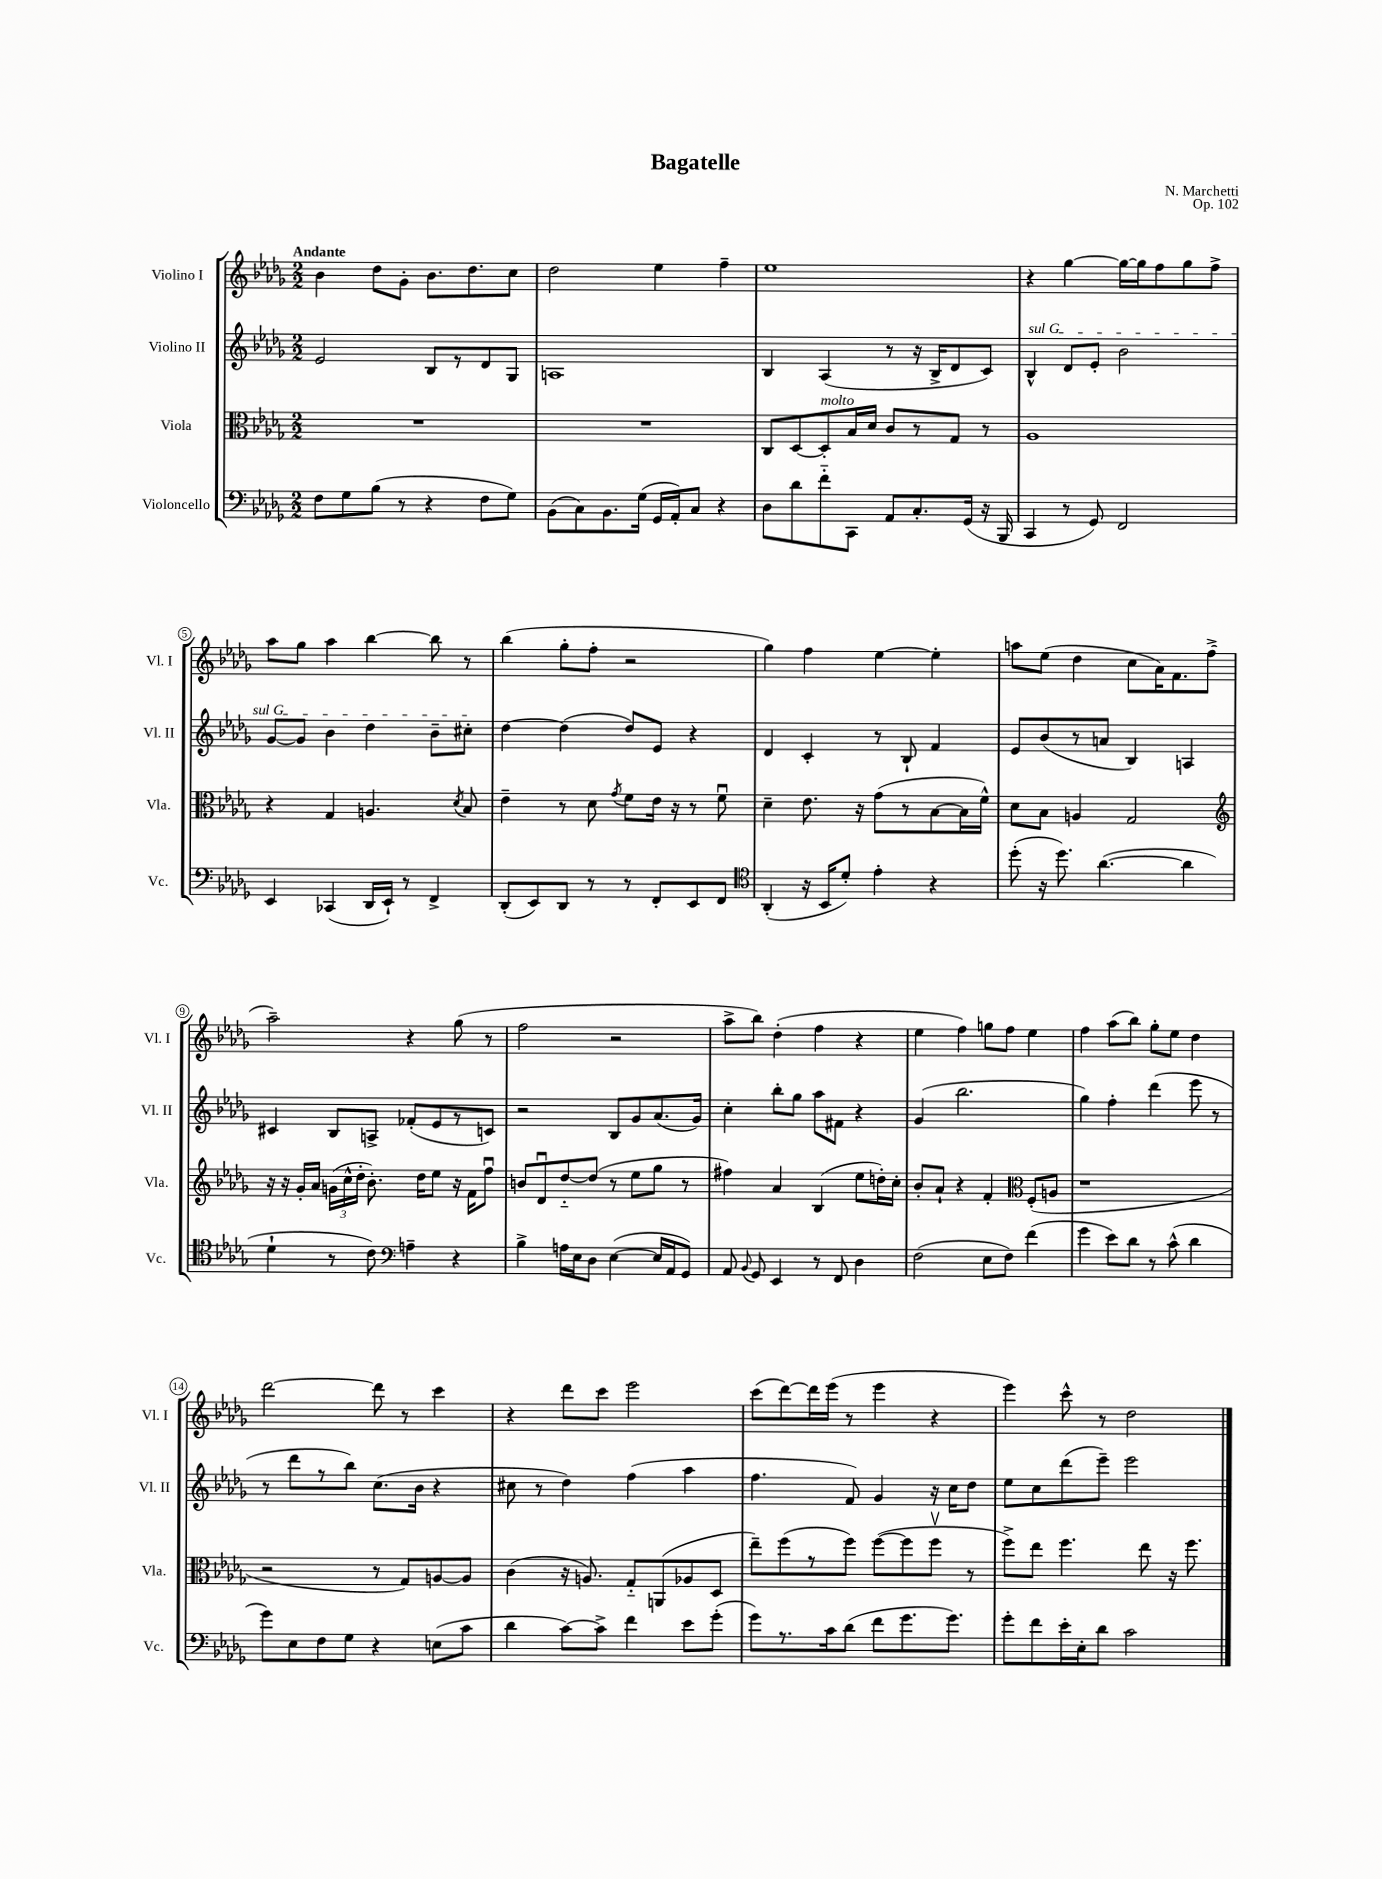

**kern	**kern	**kern	**kern
*part4	*part3	*part2	*part1
*staff4	*staff3	*staff2	*staff1
*I"Violoncello	*I"Viola	*I"Violino II	*I"Violino I
*I'Vc.	*I'Vla.	*I'Vl. II	*I'Vl. I
*clefF4	*clefC3	*clefG2	*clefG2
*k[b-e-a-d-g-]	*k[b-e-a-d-g-]	*k[b-e-a-d-g-]	*k[b-e-a-d-g-]
*M2/2	*M2/2	*M2/2	*M2/2
=1	=1	=1	=1
!	!	!	!LO:TX:a:B:t=Andante
8F\L	1r	2e-/	4b-\
8G-\	.	.	.
(8B-\J	.	.	8dd-\L
8r	.	.	8g-'\J
4r	.	8B-/L	8.b-\L
.	.	8r	.
.	.	.	8.dd-\
8F\L	.	8d-/	.
8G-\J)	.	8G-/J	8cc\J
=2	=2	=2	=2
(8BB-\L	1r	1An	2dd-\
8C\)	.	.	.
8.BB-\	.	.	.
(16G-\Jk	.	.	.
16GG-/LL	.	.	4ee-\
16AA-'/J)	.	.	.
8C/J	.	.	.
4r	.	.	4ff~\
=3	=3	=3	=3
8D-\L	8C/L	4B-/	1ee-
8d-\	[8D-/	.	.
!	!LO:TX:a:i:t=molto	!	!
8f\	8D-'/]	(4A-/	.
8CC\J	16B-/L	.	.
.	16d-/JJ	.	.
8AA-/L	8c/L	8r	.
8.C'/	8r	16r	.
.	.	16B-^/KL	.
.	8G-/J	8d-/	.
(16GG-/Jk	.	.	.
16r	8r	8c/J)	.
16BBB-/	.	.	.
=4	=4	=4	=4
!	!	!LO:TX:a:i:t=sul G	!
4CC/	1A-	4B-^^/	4r
8r	.	8d-/L	[4gg-\
8GG-/)	.	8e-'/J	.
2FF/	.	2b-\	16gg-\LL_
.	.	.	16gg-\J]
.	.	.	8ff\
.	.	.	8gg-\
.	.	.	8ff^\J
!!LO:LB:g=z
=5	=5	=5	=5
4EE-/	4r	[8g-/L	8aa-\L
.	.	8g-/J]	8gg-\J
(4CC-X/	4G-/	4b-\	4aa-\
16DD-/LL	4.An/	4dd-\	[4bb-\
16EE-`/JJ)	.	.	.
8r	.	.	.
4FF^/	.	8b-~\L	8bb-\]
.	8qd-/	.	.
.	8B-/	8cc#X'\J	8r
=6	=6	=6	=6
(8DD-'/L	4e-~\	[4dd-\	(4bb-\
8EE-/)	.	.	.
8DD-/J	8r	(4dd-\]	8gg-'\L
8r	8d-\	.	8ff'\J
.	8qg-/	.	.
8r	8f\L	8dd-/L)	2r
8FF'/L	16e-\Jk	8e-/J	.
.	16r	.	.
8EE-/	8r	4r	.
8FF/J	8fu\	.	.
=7	=7	=7	=7
*clefC4	*	*	*
(4AA-'/	4d-~\	4d-/	4gg-\)
16r	8.e-\	4c'/	4ff\
16BB-/KL	.	.	.
8d-'/J)	.	.	.
.	16r	.	.
4e-'\	(8g-\L	8r	[4ee-\
.	8r	8B-`/	.
4r	[8B-\	4f/	4ee-'\]
.	16B-\L]	.	.
.	16f^^\JJ)	.	.
=8	=8	=8	=8
(8dd-'\	8d-\L	8e-/L	8aan\L
16r	8B-\J	(8b-/	(8ee-\J
8.dd-\)	.	.	.
.	4An/	8r	4dd-\
([4.a-\	.	8an/J	.
.	2G-/	4B-/)	8cc\L
.	.	.	16a-\K)
.	.	.	8.f\
4a-\]	.	4An/	.
.	.	.	(8ff^\J
!!LO:LB:g=z
=9	=9	=9	=9
*	*clefG2	*	*
4d-`\	16r	4c#X/	2aa-~\)
.	16r	.	.
.	16g-'/LL	.	.
.	16a-/JJ	.	.
8r	(24gn\LL	8B-/L	.
.	24cc^^\	.	.
.	24dd-'\JJ	.	.
8c\)	8.b-'\)	8An^/J	.
*clefF4	*	*	*
4An~\	.	(8f-X'/L	4r
.	16dd-\KL	.	.
.	8ee-\J	8e-/	.
4r	16r	8r	(8gg-\
.	16f\KL	.	.
.	8ffu\J	8cn/J)	8r
=10	=10	=10	=10
4B-^\	8bn/L	2r	2ff\
.	8d-u/	.	.
16An\LL	[8dd-/	.	.
16E-\J	.	.	.
8D-\J	(8dd-/J]	.	.
([4E-\	8r	8B-/L	2r
.	8ee-\L	8g-/	.
16E-/LL]	8gg-\J	(8.a-/	.
16AA-/J	.	.	.
8GG-/J)	8r	.	.
.	.	16g-/Jk)	.
=11	=11	=11	=11
8AA-/	4ff#X\)	4cc'\	8aa-^\L
8qqBB-/	.	.	.
8GG-/	.	.	8bb-\J)
4EE-/	4a-/	8bb-'\L	(4dd-'\
.	.	8gg-\J	.
8r	(4B-/	8aa-\L	4ff\
8FF/	.	8f#X\J	.
4D-\	8ee-\L	4r	4r
.	16ddn'\L)	.	.
.	16cc'\JJ	.	.
=12	=12	=12	=12
(2F\	8b-'/L	(4g-/	4ee-\
.	8a-`/J	.	.
.	4r	2.bb-\	4ff\)
8E-\L	4f'/	.	8ggn\L
8F\J)	.	.	8ff\J
*	*clefC3	*	*
(4f\	(8F'/L	.	4ee-\
.	8An/J	.	.
=13	=13	=13	=13
4g-\	1r	4gg-\)	4ff\
8e-\L)	.	4ff'\	(8aa-\L
8d-\J	.	.	8bb-\J)
8r	.	(4ddd-\	8gg-'\L
(8c^^\	.	.	8ee-\J
4d-\	.	8eee-\	4dd-\
.	.	8r	.
!!LO:LB:g=z
=14	=14	=14	=14
8g-\L)	2r	8r	[2ddd-\
8E-\	.	8ddd-\L	.
8F\	.	8r	.
8G-\J	.	8bb-\J)	.
4r	8r	(8.cc\L	8ddd-\]
.	8G-/L)	.	8r
.	.	16b-\Jk	.
(8En\L	[8An/	4r	4ccc\
8c\J	8A/J]	.	.
=15	=15	=15	=15
4d-\	(4c\	8cc#X\	4r
.	.	8r	.
[8c\L)	16r	4dd-\)	8ddd-\L
.	8.An/)	.	.
8c^\J]	.	.	8ccc\J
4f\	8G-/L	(4ff\	2eee-\
.	(8AAn/	.	.
8e-\L	8A-X/	4aa-\	.
(8g-'\J	8D-/J	.	.
=16	=16	=16	=16
8g-\L)	8ee-~\L)	4.ff\	(8ccc\L
8.r	(8ff\	.	[8ddd-\)
.	8r	.	16ddd-\L]
16c\k	.	.	(16eee-\JJ
(8d-\J	8ff\J)	8f/)	8r
8f\L	([8ff\L	4g-/	4eee-\
8.g-\	8ff\]	.	.
.	8ffv\J	16r	4r
8.g-\J)	.	16cc\KL	.
.	8r	8dd-\J	.
=17	=17	=17	=17
8g-'\L	8ff^\L)	8ee-\L	4eee-\)
8f\	8ee-\J	8cc\	.
16e-'\L	4.ff\	(8ddd-\	8ccc^^\
16E-'\J	.	.	.
8d-\J	.	8eee-~\J)	8r
2c\	.	2eee-\	2dd-\
.	8ee-\	.	.
.	16r	.	.
.	8.ff\	.	.
==	==	==	==
*-	*-	*-	*-
